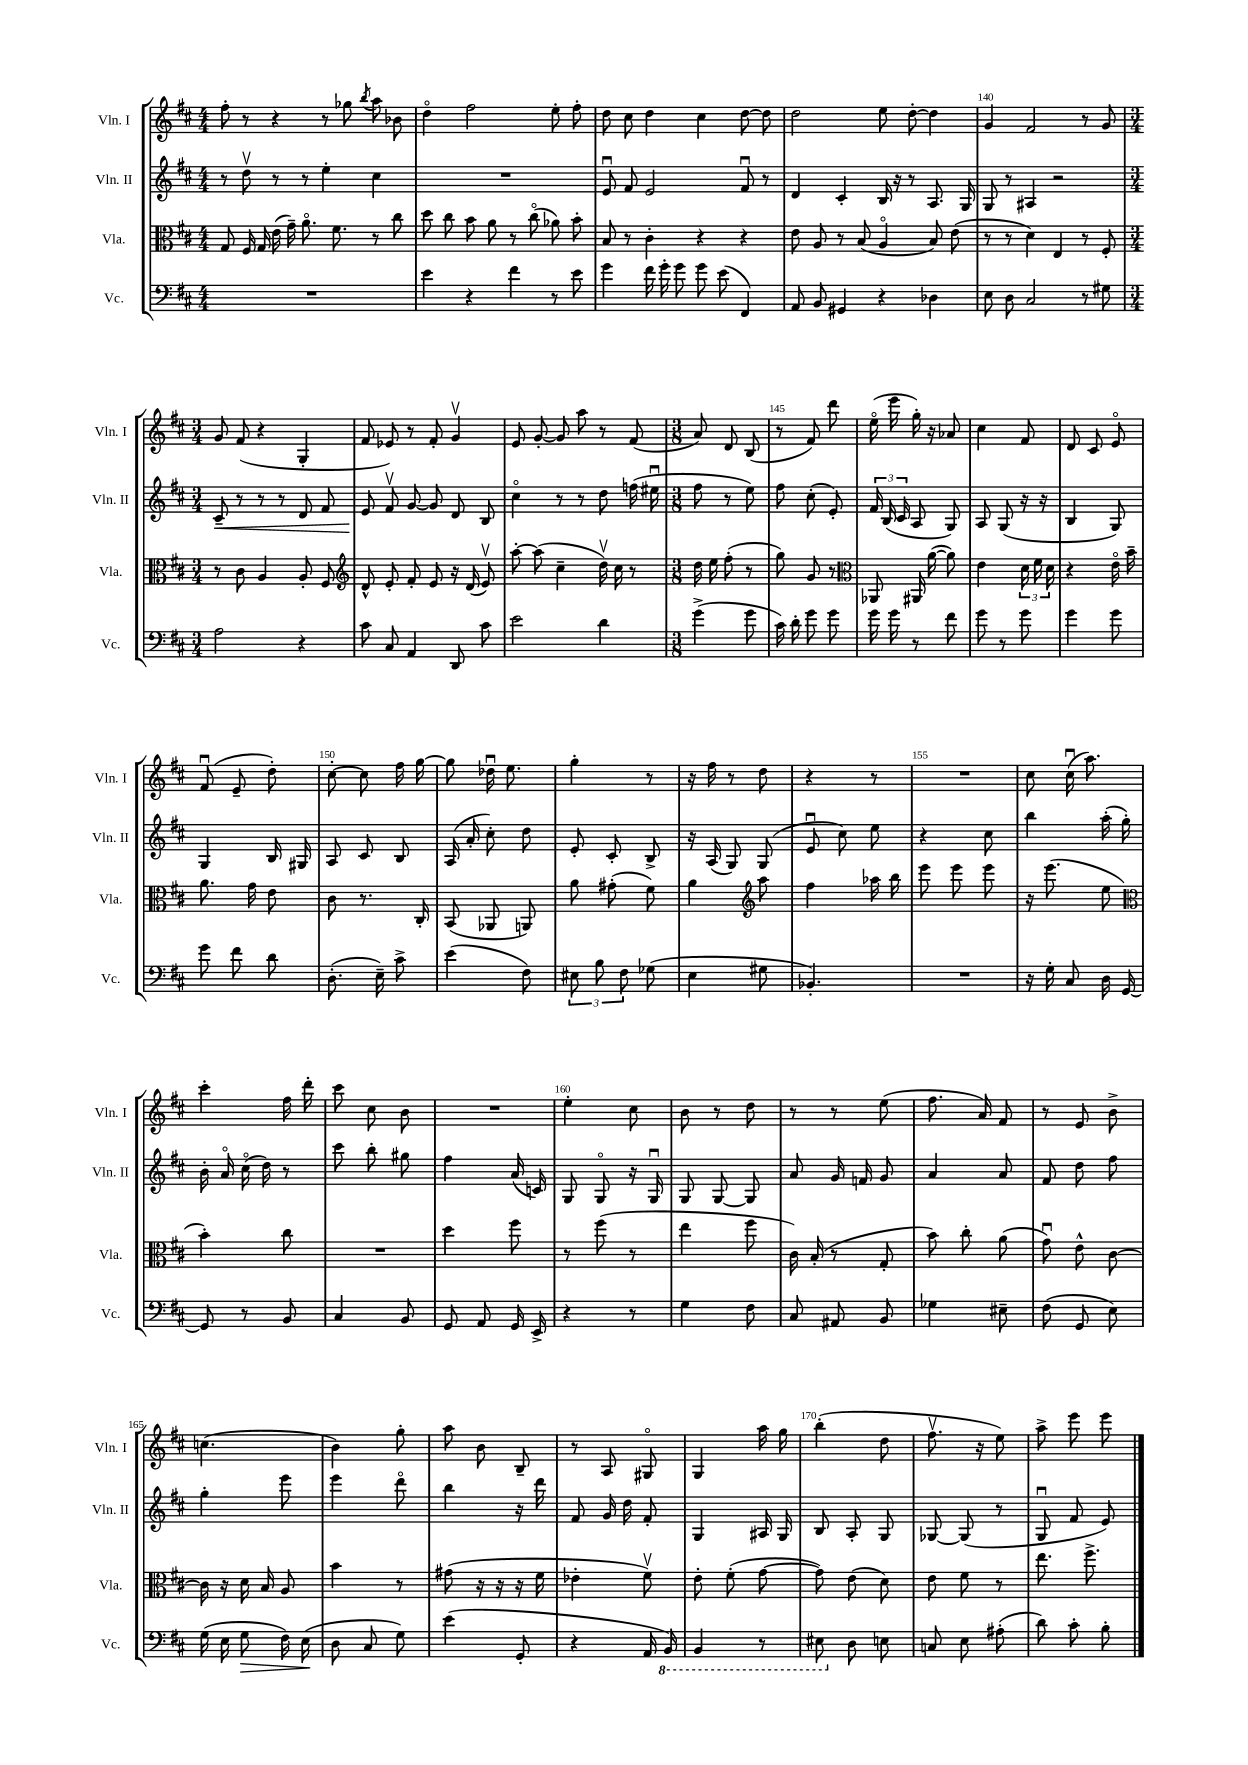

**kern	**kern	**kern	**kern
*staff4	*staff3	*staff2	*staff1
*clefF4	*clefC3	*clefG2	*clefG2
*k[f#c#]	*k[f#c#]	*k[f#c#]	*k[f#c#]
*M4/4	*M4/4	*M4/4	*M4/4
1r	8G	8r	8ff#'
.	16F#	8ddv	8r
.	16G	.	.
.	(16e	8r	4r
.	16g~)	.	.
.	8.ao	8r	.
.	.	4ee'	8r
.	8.f#	.	.
.	.	.	8gg-
.	.	.	8qbb
.	8r	4cc#	8aa
.	8cc#	.	8b-
=	=	=	=
4e	8dd	1r	4ddo
.	8cc#	.	.
4r	8b	.	2ff#
.	8a	.	.
4f#	8r	.	.
.	(8cc#o	.	.
8r	8a-)	.	8ee'
8e	8b'	.	8ff#'
=	=	=	=
4g	8B	8eu	8dd
.	8r	8f#	8cc#
16f#	4c#'	2e	4dd
16g'	.	.	.
8g	.	.	.
8g	4r	.	4cc#
(8e	.	.	.
4FF#)	4r	8f#u	[8dd
.	.	8r	8dd]
=	=	=	=
8AA	8e	4d	2dd
8BB	8A	.	.
4GG#	8r	4c#'	.
.	(8B	.	.
4r	4Ao	16B	8ee
.	.	16r	.
.	.	8r	[8dd'
4D-	8B)	8.A	4dd]
.	(8e	.	.
.	.	16G	.
=	=	=	=
8E	8r	8G	4g
8D	8r	8r	.
2C#	4d)	4A#	2f#
.	4E	2r	.
8r	8r	.	8r
8G#	8F#'	.	8g
=	=	=	=
*M3/4	*M3/4	*M3/4	*M3/4
2A	8r	8c#~	8g
.	8c#	8r	(8f#
.	4A	8r	4r
.	.	8r	.
4r	8A'	8d	4G'
.	8F#	8f#	.
=	=	=	=
*	*clefG2	*	*
8c#	8d^^	8e	8f#
8C#	8e'	8f#v	8e-)
4AA	8f#'	[8g	8r
.	8e	8g]	8f#'
8DD	16r	8d	4gv
.	(16d	.	.
8c#	8ev)	8B	.
=	=	=	=
2e	[8aa'	4cc#o	8e
.	(8aa]	.	[8g'
.	4cc#~	8r	8g]
.	.	8r	8aa
4d	16ddv)	8dd	8r
.	16cc#	.	.
.	8r	(16ff	(8f#
.	.	16ee#u	.
=	=	=	=
*M3/8	*M3/8	*M3/8	*M3/8
(4g^	16dd	8ff#	8a)
.	16ee	.	.
.	(8ff#'	8r	8d
8g	8r	8ee)	(8B
=	=	=	=
16c#)	8gg)	8ff#	8r
16d'	.	.	.
8g	8g	(8cc#'	8f#)
8g	8r	8e')	8ddd
=	=	=	=
*	*clefC3	*	*
16g	8AA-	24f#	(16eeo
.	.	(24B	.
16g	.	.	16eee
.	.	24c#	.
8r	16AA#	8A	16gg')
.	([16a	.	16r
8f#	8a])	8G)	8a-
=	=	=	=
8g	4e	8A	4cc#
8r	.	(8G	.
8g	24d	16r	8f#
.	24f#	.	.
.	.	16r	.
.	24d	.	.
=	=	=	=
4g	4r	4B	8d
.	.	.	8c#
8g	16eo	8G)	8eo
.	16b~	.	.
=	=	=	=
8g	8.a	4G	(8f#u
8f#	.	.	8e~
.	16g	.	.
8d	8e	16B	8dd')
.	.	16G#	.
=	=	=	=
(8.D'	8c#	8A	[8cc#'
.	8.r	8c#	8cc#]
16E~)	.	.	.
8c#^	.	8B	16ff#
.	16C#'	.	[16gg
=	=	=	=
(4e	(8BB	(16A	8gg]
.	.	16a'	.
.	8AA-	8cc#')	16dd-u
.	.	.	8.ee
8F#)	8AA)	8dd	.
=	=	=	=
12E#	8a	8e'	4gg'
12B	.	.	.
.	(8g#'	8c#'	.
12F#	.	.	.
(8G-	8f#)	8B^	8r
=	=	=	=
4E	4a	16r	16r
.	.	(16A	16ff#
.	.	8G)	8r
*	*clefG2	*	*
8G#	8aa	(8G	8dd
=	=	=	=
4.BB-')	4ff#	8eu	4r
.	.	8cc#)	.
.	16aa-	8ee	8r
.	16bb	.	.
=	=	=	=
4.r	8eee	4r	4.r
.	8eee	.	.
.	8eee	8cc#	.
=	=	=	=
16r	16r	4bb	8cc#
16G'	(8.eee	.	.
8C#	.	.	(16cc#u
.	.	.	8.aa)
16D	8ee	(16aa'	.
[16GG	.	16gg')	.
=	=	=	=
*	*clefC3	*	*
8GG]	4b')	16b'	4ccc#'
.	.	16ao	.
8r	.	(16cc#o	.
.	.	16dd)	.
8BB	8cc#	8r	16ff#
.	.	.	16ddd'
=	=	=	=
4C#	4.r	8ccc#	8ccc#
.	.	8bb'	8cc#
8BB	.	8gg#	8b
=	=	=	=
8GG	4dd	4ff#	4.r
8AA	.	.	.
16GG	8ff#	(16a	.
16EE^	.	16c)	.
=	=	=	=
4r	8r	8G	4ee'
.	(8ff#	8Go	.
8r	8r	16r	8cc#
.	.	16Gu	.
=	=	=	=
4G	4ee	8G	8b
.	.	[8G	8r
8F#	8ff#	8G]	8dd
=	=	=	=
8C#	16c#)	8a	8r
.	(16B'	.	.
8AA#	8r	16g	8r
.	.	16f	.
8BB	8G'	8g	(8ee
=	=	=	=
4G-	8b)	4a	8.ff#
.	8cc#'	.	.
.	.	.	16a)
8E#~	(8a	8a	8f#
=	=	=	=
(8F#	8gu)	8f#	8r
8GG	8e^^	8dd	8e
8E)	[8c#	8ff#	8b^
=	=	=	=
(16G	16c#]	4gg'	(4.cc
16E	16r	.	.
8G	16d	.	.
.	16B	.	.
16F#)	8A	8eee	.
(16E	.	.	.
=	=	=	=
8D	4b	4eee	4b)
8C#	.	.	.
8G)	8r	8dddo	8gg'
=	=	=	=
(4e	(8g#	4bb	8aa
.	16r	.	8b
.	16r	.	.
8GG'	16r	16r	8B~
.	16f#	16ddd	.
=	=	=	=
4r	4e-'	8f#	8r
.	.	16g	8A
.	.	16dd	.
16AA	8f#v)	8f#'	8G#o
16BBB)	.	.	.
=	=	=	=
4BBB	8e'	4G	4G
.	(8f#'	.	.
8r	[8g	16A#	16aa
.	.	16G	16gg
=	=	=	=
8EE#	8g])	8B	(4bb'
8D	(8e	8A'	.
8E	8d)	8G	8dd
=	=	=	=
8C	8e	[8G-	8.ff#v
8E	8f#	(8G-]	.
.	.	.	16r
(8A#'	8r	8r	8ee)
=	=	=	=
8d)	8.ee	8Gu	8aa^
8c#'	.	8f#	8eee
.	8.ff#^	.	.
8B'	.	8e)	8eee
==	==	==	==
*-	*-	*-	*-
